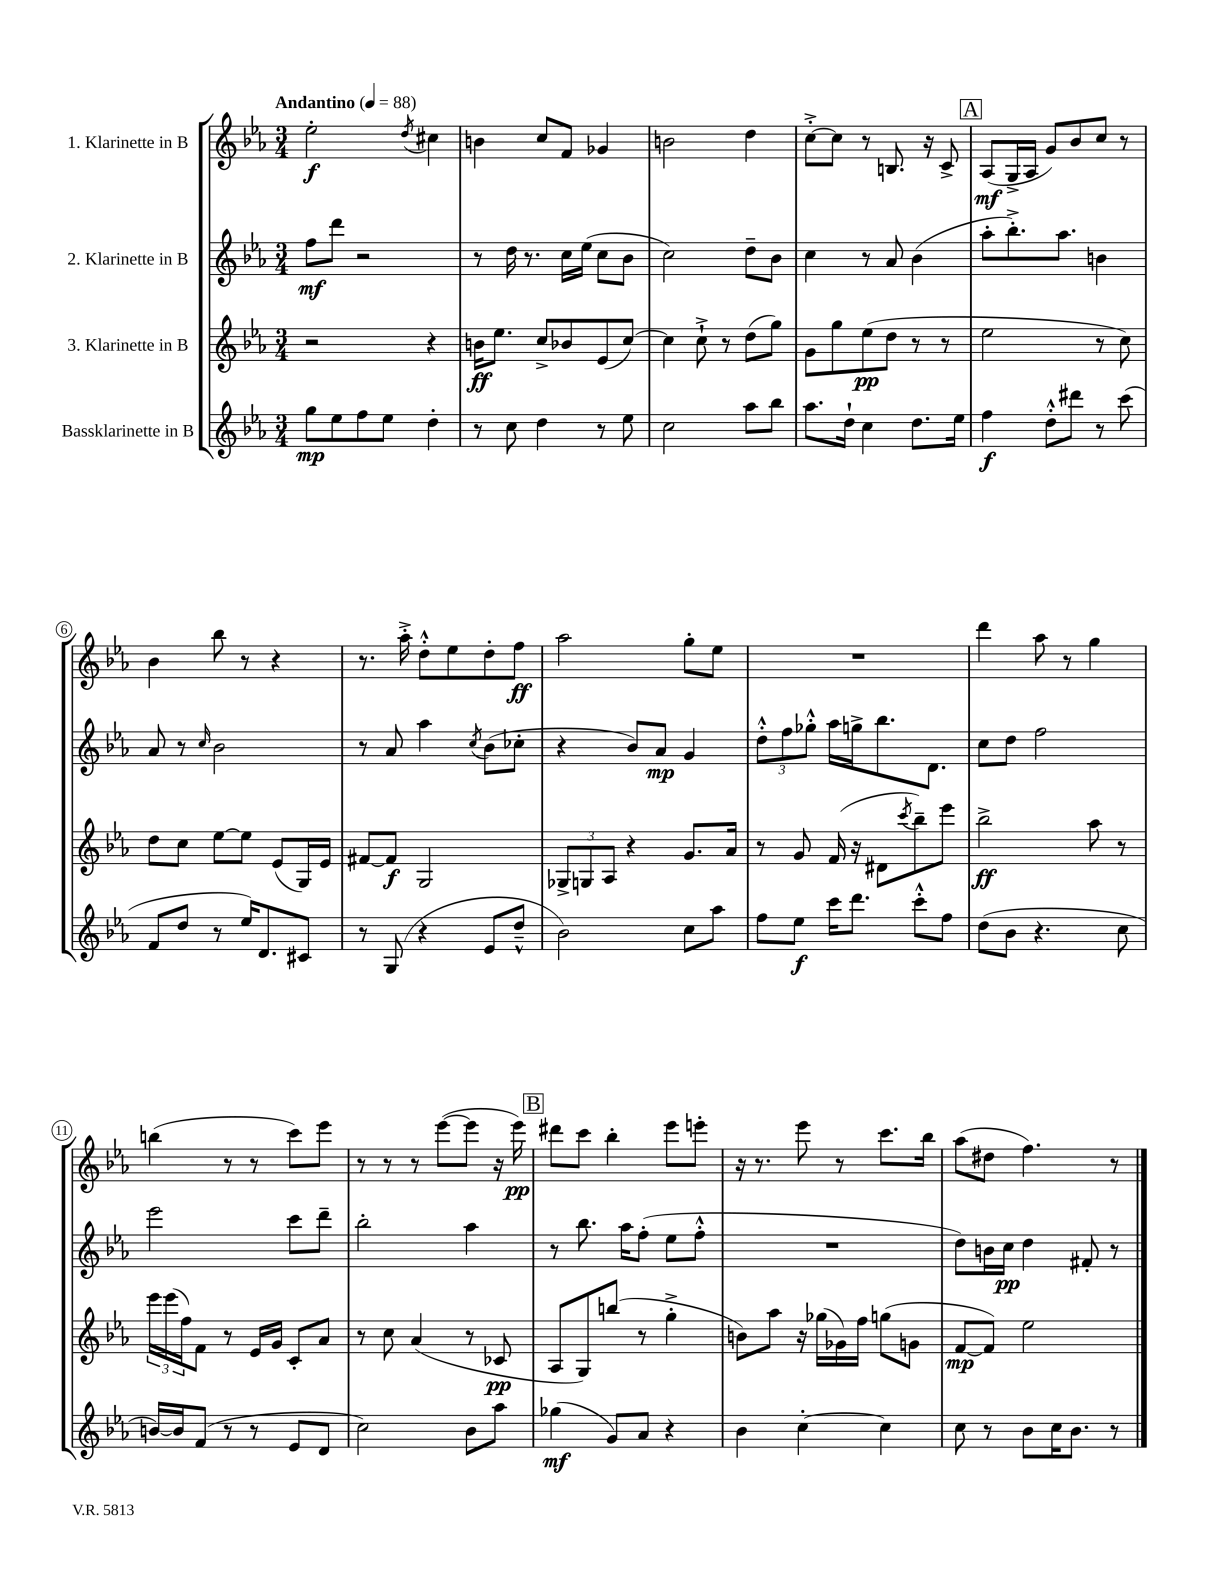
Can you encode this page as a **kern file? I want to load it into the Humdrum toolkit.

**kern	**kern	**kern	**kern
*staff4	*staff3	*staff2	*staff1
*clefG2	*clefG2	*clefG2	*clefG2
*k[b-e-a-]	*k[b-e-a-]	*k[b-e-a-]	*k[b-e-a-]
*M3/4	*M3/4	*M3/4	*M3/4
*MM88	*MM88	*MM88	*MM88
8gg\L	2r	8ff\L	2ee-'\
8ee-\	.	8ddd\J	.
8ff\	.	2r	.
8ee-\J	.	.	.
.	.	.	8qdd/
4dd'\	4r	.	4cc#\
=	=	=	=
8r	16b\LK	8r	4b\
.	8.ee-\J	.	.
8cc\	.	16dd\	.
.	.	8.r	.
4dd\	8cc^/L	.	8cc/L
.	8b-/	16cc\LL	8f/J
.	.	(16ee-\JJ	.
8r	(8e-/	8cc\L	4g-/
8ee-\	[8cc/J)	8b-\J	.
=	=	=	=
2cc\	4cc\]	2cc\)	2b\
.	8cc`^\	.	.
.	8r	.	.
8aa-\L	(8dd\L	8dd~\L	4dd\
8bb-\J	8gg\J)	8b-\J	.
=	=	=	=
8.aa-\L	8g\L	4cc\	[8cc'^\L
.	8gg\	.	8cc\]J
16dd`\Jk	.	.	.
4cc\	(8ee-\	8r	8r
.	8dd\J	8a-/	8.B/
8.dd\L	8r	(4b-\	.
.	.	.	16r
.	8r	.	8c^/
16ee-\Jk	.	.	.
=	=	=	=
4ff\	2ee-\	8aa-'\L	(8A-/L
.	.	8.bb-'^\)	16G^/L
.	.	.	16A-/JJ
8dd'^^\L	.	.	8g/L)
.	.	8.aa-\J	.
8ddd#\J	.	.	8b-/
8r	8r	4b\	8cc/J
(8ccc\	8cc\)	.	8r
=	=	=	=
8f/L	8dd\L	8a-/	4b-\
8dd/J	8cc\J	8r	.
.	.	16qqcc/	.
8r	[8ee-\L	2b-\	8bb-\
16ee-/LK)	8ee-\]J	.	8r
8.d/	.	.	.
.	(8e-/L	.	4r
8c#/J	16G/L)	.	.
.	16e-/JJ	.	.
=	=	=	=
8r	[8f#/L	8r	8.r
(8G/	8f#/]J	8a-/	.
.	.	.	16aa-'^\
4r	2G/	4aa-\	8dd'^^\L
.	.	.	8ee-\
.	.	8qcc/	.
8e-/L	.	(8b-\L	8dd'\
8dd~^^/J	.	8cc-'\J	8ff\J
=	=	=	=
2b-\)	12G-^/L	4r	2aa-\
.	12G/	.	.
.	12A-/J	.	.
.	4r	8b-/L)	.
.	.	8a-/J	.
8cc\L	8.g/L	4g/	8gg'\L
8aa-\J	.	.	8ee-\J
.	16a-/Jk	.	.
=	=	=	=
8ff\L	8r	12dd'^^\L	2.r
.	.	12ff\	.
8ee-\J	8g/	.	.
.	.	12gg-'^^\J	.
16ccc\LK	(16f/	16aa-\LL	.
8.ddd\J	16r	16gg^\J	.
.	8d#\L	8.bb-\	.
.	8qccc/	.	.
8ccc'^^\L	8bb-~\)	.	.
.	.	8.d\J	.
8ff\J	8eee-\J	.	.
=	=	=	=
(8dd\L	2bb-^\	8cc\L	4ddd\
8b-\J	.	8dd\J	.
4.r	.	2ff\	8aa-\
.	.	.	8r
.	8aa-\	.	4gg\
8cc\	8r	.	.
=	=	=	=
[16b/LL)	24eee-\LL	2eee-\	(4bb\
.	(24eee-\	.	.
16b/]J	.	.	.
.	24ff\J)	.	.
(8f/J	8f\J	.	.
8r	8r	.	8r
8r	16e-/LL	.	8r
.	16g/JJ	.	.
8e-/L	8c'/L	8ccc\L	8ccc\L)
8d/J	8a-/J	8ddd~\J	8eee-\J
=	=	=	=
2cc\)	8r	2bb-'\	8r
.	8cc\	.	8r
.	(4a-/	.	8r
.	.	.	([8eee-\L
8b-\L	8r	4aa-\	8eee-\]J
8aa-\J	8c-/	.	16r
.	.	.	16eee-\)
=	=	=	=
(4gg-\	8A-/L	8r	8ddd#\L
.	8G/)	8.bb-\	8ccc\J
8g/L)	(8bb/J	.	4bb-'\
.	.	16aa-\LK	.
8a-/J	8r	(8ff'\J	.
4r	4gg'^\	8ee-\L	8eee-\L
.	.	8ff'^^\J	8eee'\J
=	=	=	=
4b-\	8b\L)	2.r	16r
.	.	.	8.r
.	8aa-\J	.	.
[4cc'\	16r	.	8eee-\
.	(16gg-\LL	.	.
.	16g-\)	.	8r
.	16ff\JJ	.	.
4cc\]	(8gg\L	.	8.ccc\L
.	8g\J	.	.
.	.	.	16bb-\Jk
=	=	=	=
8cc\	[8f/L	8dd\L)	(8aa-\L
8r	8f/]J)	16b\L	8dd#\J
.	.	16cc\JJ	.
8b-\L	2ee-\	4dd\	4.ff\)
16cc\K	.	.	.
8.b-\J	.	.	.
.	.	8f#'/	.
8r	.	8r	8r
==	==	==	==
*-	*-	*-	*-
